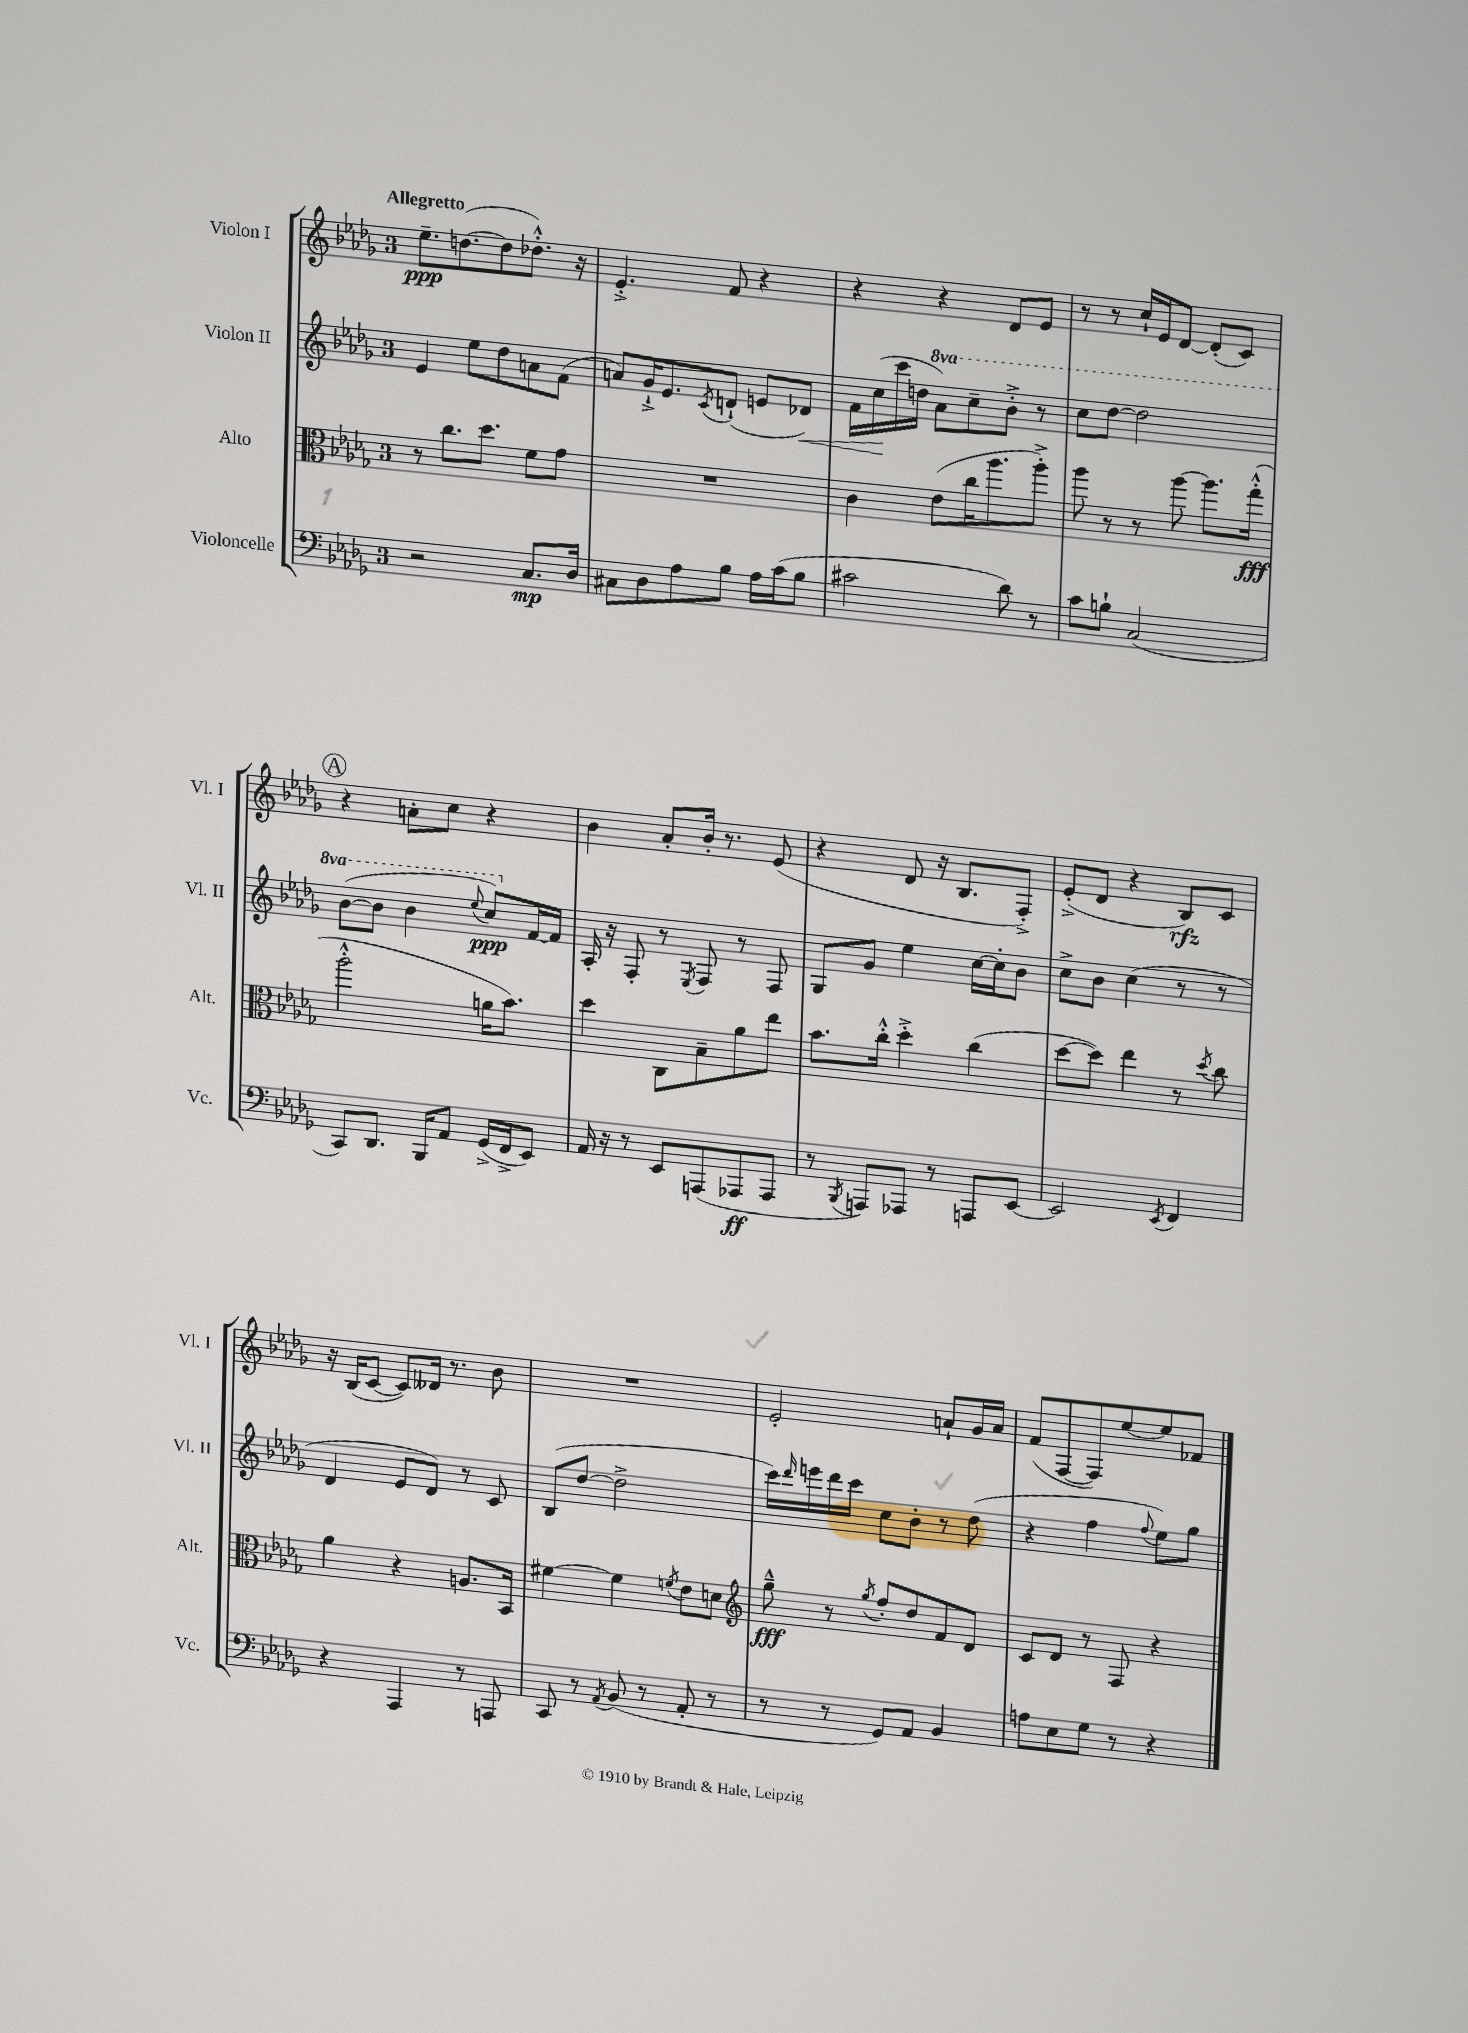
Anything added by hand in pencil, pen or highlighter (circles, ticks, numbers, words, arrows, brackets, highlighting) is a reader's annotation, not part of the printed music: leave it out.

**kern	**kern	**kern	**kern
*staff4	*staff3	*staff2	*staff1
*clefF4	*clefC3	*clefG2	*clefG2
*k[b-e-a-d-g-]	*k[b-e-a-d-g-]	*k[b-e-a-d-g-]	*k[b-e-a-d-g-]
*M3/4	*M3/4	*M3/4	*M3/4
2r	8r	4e-/	8.ee-~\L
.	8.cc\L	.	.
.	.	.	([8.dd\
.	.	8ee-\L	.
.	8.dd-\J	.	.
.	.	8dd-\	8dd\]
8.C/L	8f\L	8a\	8.dd-'^^\J)
.	8g-\J	(8f\J	.
16D-/Jk	.	.	16r
=	=	=	=
8C#\L	2.r	8a/L)	4.e-'^/
8D-\	.	16g-`^/K	.
.	.	8.e-/	.
8A-\	.	.	.
.	.	8qc/	.
8B-\J	.	(8d`/J	8f/
16A-\LL	.	8e/L	4r
(16c\J	.	.	.
8B-\J	.	8d-/J)	.
=	=	=	=
2c#\	4c\	16f\LL	4r
.	.	(16cc\	.
.	.	16ccc\	.
.	.	16dd\JJ	.
.	(8e-\L	8aa-\L)	4r
.	16cc\K	8ccc~\	.
.	8.aa-\	.	.
8d-\)	.	8bb-'^\J	8d-/L
8r	8aa-'^\J)	8r	8e-/J
=	=	=	=
8c\L	8aa-\	8ccc\L	8r
8B`\J	8r	[8ddd-\J	8r
(2C/	8r	2ddd-\]	16cc`/LL
.	.	.	16e-/J
.	[8aa-\	.	[8d-/J
.	8.aa-\]L	.	(8d-'/]L
.	.	.	8c/J)
.	(16gg-'^^\Jk	.	.
=	=	=	=
8CC/L)	2aa-'^^\	([8bb-\L	4r
8.DD-/J	.	8bb-\]J	.
.	.	4bb-\	8a'\L
16BBB-/LK	.	.	.
8AA-/J	.	.	8cc\J
.	.	8qqeee-/	.
(16GG-^/LL	16a\LK	8ccc/L)	4r
16FF^/J	8.b-\J)	.	.
8EE-/J)	.	[16f/L	.
.	.	16f/]JJ	.
=	=	=	=
16AA-/	4dd-\	16A-'/	4b-\
16r	.	16r	.
8r	.	8F'/	.
8EE-/L	8C\L	8r	8a-'/L
.	.	8qE-/	.
(8AAA/	8B-~\	8F/	16b-'/Jk
.	.	.	8.r
8AAA-/	8a-\	8r	.
8AAA-/J	8ee-\J	8F/	(8e-/
=	=	=	=
8r	8.b-\L	8G-/L	4r
8qBBB-/	.	.	.
8AAA/L)	.	8g-/J	.
.	16cc'^^\Jk	.	.
8AAA-/J	4dd-'^\	4ee-\	8d-/
8r	.	.	16r
.	.	.	8.B-/L
8AAA/L	(4cc\	[16cc\LL	.
.	.	16cc'\]J	.
[8EE-/J	.	8b-\J	8F'^/J)
=	=	=	=
2EE-/]	[8dd-\L	8cc^\L	(8e-'^/L
.	8dd-\]J)	8b-\J	8d-/J
.	4ee-\	(4cc\	4r
8qEE-/	.	.	.
4FF/	8r	8r	8B-/L)
.	8qdd-/	.	.
.	8cc\	8r	8c/J
=	=	=	=
4r	4a-\	4d-/	16r
.	.	.	(16B-/LK
.	.	.	[8c/J
4AAA-/	4r	8e-/L	8c/]L)
.	.	8d-/J)	16d--/Jk
.	.	.	8.r
8r	8.A/L	8r	.
8AAA/	.	8c/	8b-\
.	16BB-/Jk	.	.
=	=	=	=
8CC/	[4f#\	(8B-/L	2.r
8r	.	[8dd-/J	.
8qAA-/	.	.	.
(8BB-/	4f#\]	2dd-^\]	.
8r	.	.	.
.	8qf/	.	.
8AA-'/	8e-\L	.	.
8r	8d\J	.	.
=	=	=	=
*	*clefG2	*	*
8r	8gg-~^^\	16ccc\LL)	2e-'/
.	.	16qqddd-/	.
.	.	16eee\	.
8r	8r	16ddd-\	.
.	.	16ccc\JJ	.
.	8qgg-/	.	.
8GG-/L)	8ff'/L	8cc\L	.
8AA-/J	8dd-/	8b-'\J	.
4BB-/	8f/	8r	8a`/L
.	8d-/J	(8dd-\	16g-/L
.	.	.	16a/JJ
=	=	=	=
8A\L	8c/L	4r	(8f/L
8E-\	8d-/J	.	[8F/
8G-\J	8r	4ff\	8F/])
8r	8F/	.	[8ee-/
.	.	8qqff/	.
4r	4r	8ee-\L)	8ee-/]
.	.	8gg-\J	8f-/J
==	==	==	==
*-	*-	*-	*-
